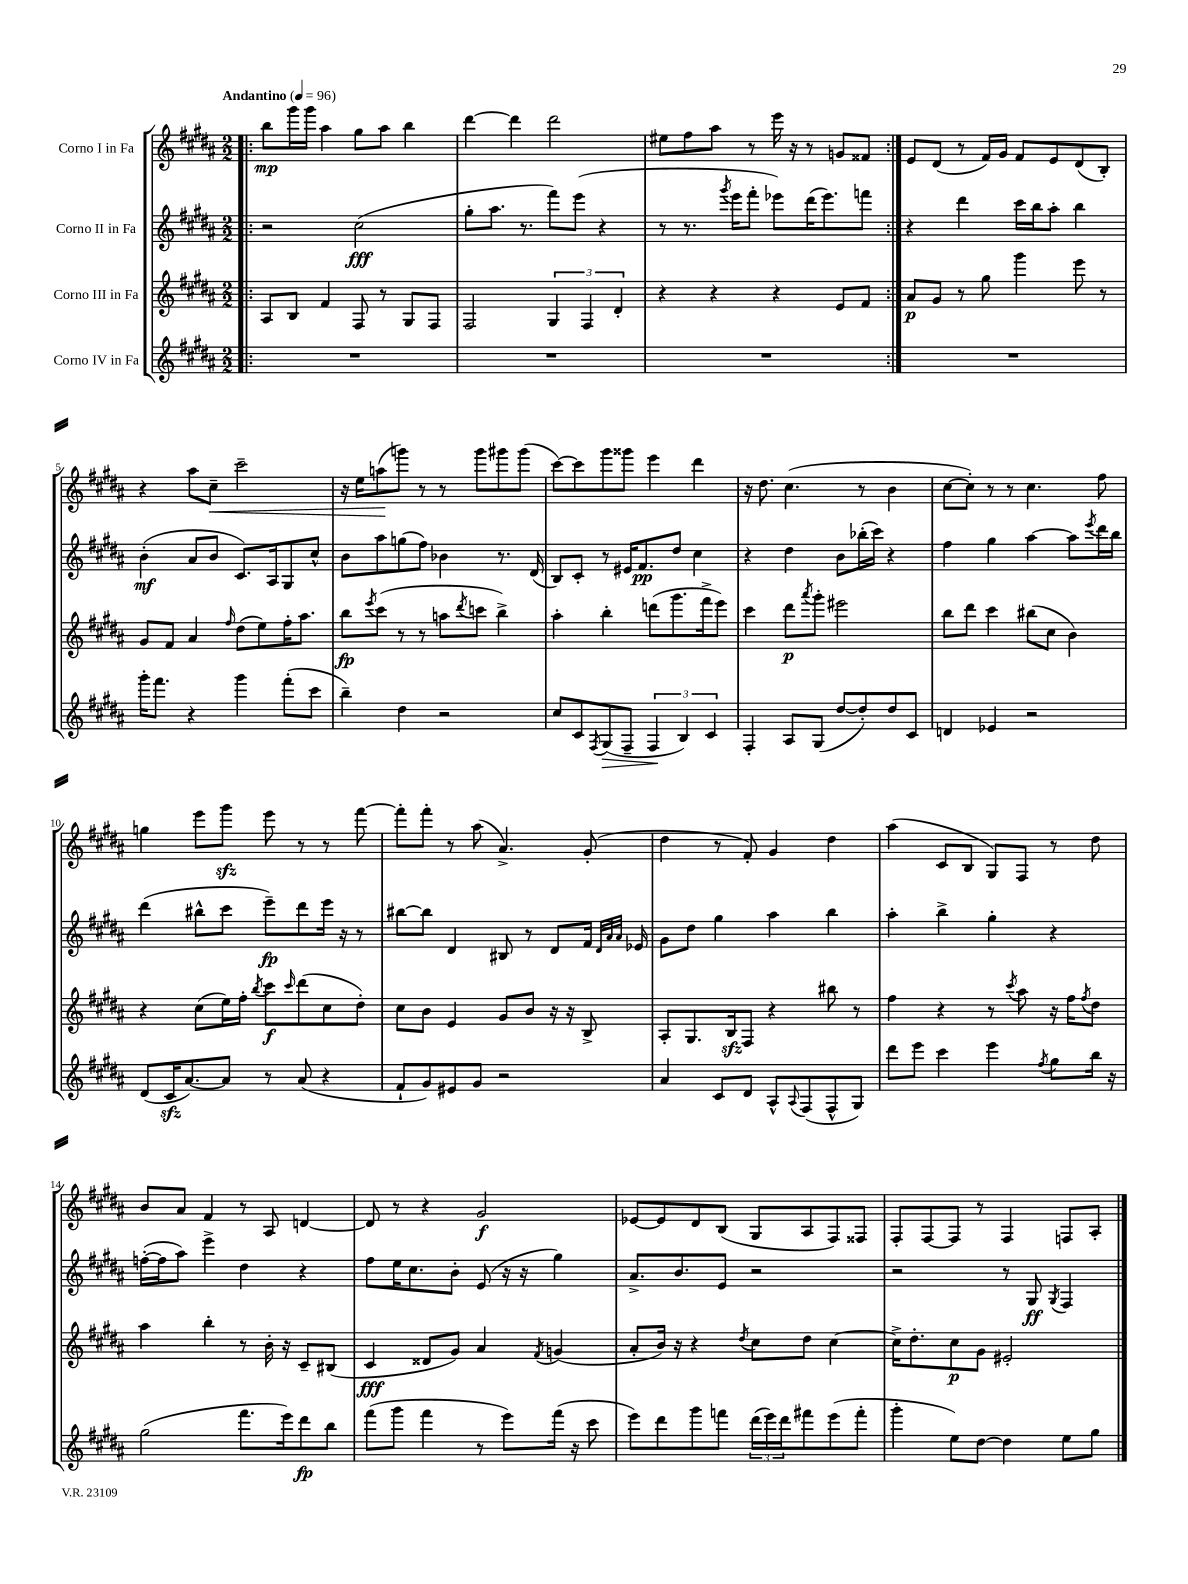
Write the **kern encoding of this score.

**kern	**dynam	**kern	**dynam	**kern	**dynam	**kern	**dynam
*part4	*part4	*part3	*part3	*part2	*part2	*part1	*part1
*staff4	*staff4	*staff3	*staff3	*staff2	*staff2	*staff1	*staff1
*I"Corno IV in Fa	*	*I"Corno III in Fa	*	*I"Corno II in Fa	*	*I"Corno I in Fa	*
*clefG2	*	*clefG2	*	*clefG2	*	*clefG2	*
*k[f#c#g#d#a#]	*	*k[f#c#g#d#a#]	*	*k[f#c#g#d#a#]	*	*k[f#c#g#d#a#]	*
*M2/2	*	*M2/2	*	*M2/2	*	*M2/2	*
*MM96	*	*MM96	*	*MM96	*	*MM96	*
=1!|:	=1!|:	=1!|:	=1!|:	=1!|:	=1!|:	=1!|:	=1!|:
!	!	!	!	!	!	!LO:TX:a:B:t=Andantino	!
1r	.	8A#/L	.	2r	.	8bb\L	mp
.	.	8B/J	.	.	.	16ggg#\L	.
.	.	.	.	.	.	16ggg#\JJ	.
.	.	4f#/	.	.	.	4aa#\	.
.	.	8F#/	.	(2cc#\	fff	8gg#\L	.
.	.	8r	.	.	.	8aa#\J	.
.	.	8G#/L	.	.	.	4bb\	.
.	.	8F#/J	.	.	.	.	.
=2	=2	=2	=2	=2	=2	=2	=2
1r	.	2F#/	.	8gg#'\L	.	[4ddd#\	.
.	.	.	.	8.aa#\J	.	.	.
.	.	.	.	.	.	4ddd#\]	.
.	.	.	.	8.r	.	.	.
.	.	6G#/	.	8fff#\L)	.	2ddd#\	.
.	.	.	.	(8eee\J	.	.	.
.	.	6F#/	.	.	.	.	.
.	.	.	.	4r	.	.	.
.	.	6d#'/	.	.	.	.	.
=3	=3	=3	=3	=3	=3	=3	=3
1r	.	4r	.	8r	.	8ee#X\L	.
.	.	.	.	8.r	.	8ff#\	.
.	.	4r	.	.	.	8aa#\J	.
.	.	.	.	8qggg#/	.	.	.
.	.	.	.	16eee\KL	.	.	.
.	.	.	.	8fff#'\J	.	8r	.
.	.	4r	.	8eee-X\L)	.	16eee\	.
.	.	.	.	.	.	16r	.
.	.	.	.	(16ddd#\K	.	8r	.
.	.	.	.	8.eee-\)	.	.	.
.	.	8e/L	.	.	.	8gn/L	.
.	.	8f#/J	.	8fffn\J	.	8f##X/J	.
=4:|!	=4:|!	=4:|!	=4:|!	=4:|!	=4:|!	=4:|!	=4:|!
1r	.	8a#/L	p	4r	.	8e/L	.
.	.	8g#/J	.	.	.	(8d#/J	.
.	.	8r	.	4ddd#\	.	8r	.
.	.	8gg#\	.	.	.	16f#/LL)	.
.	.	.	.	.	.	16g#/JJ	.
.	.	4ggg#\	.	16ccc#\LL	.	8f#/L	.
.	.	.	.	16bb\J	.	.	.
.	.	.	.	8aa#'\J	.	8e/	.
.	.	8eee\	.	4bb\	.	(8d#/	.
.	.	8r	.	.	.	8B'/J)	.
!!LO:LB:g=z
=5	=5	=5	=5	=5	=5	=5	=5
16ggg#'\KL	.	8g#/L	.	(4b'\	mf	4r	.
8.fff#\J	.	.	.	.	.	.	.
.	.	8f#/J	.	.	.	.	.
4r	.	4a#/	.	8a#/L	.	8aa#\L	.
!	!	!	!	!	!	!	!LO:HP:b
.	.	.	.	8b/J	.	8cc#~\J	<
.	.	16qqff#/	.	.	.	.	.
4ggg#\	.	(8dd#\L	.	8.c#/L)	.	2ccc#~\	.
.	.	8ee\)	.	.	.	.	.
.	.	.	.	16A#/k	.	.	.
(8fff#'\L	.	16ff#'\K	.	8G#/	.	.	.
.	.	8.aa#\J	.	.	.	.	.
8ccc#\J	.	.	.	8cc#^^/J	.	.	.
=6	=6	=6	=6	=6	=6	=6	=6
4bb~\)	.	8bb\L	fp	8b\L	.	16r	.
.	.	.	.	.	.	16ee\KL	.
.	.	8qeee/	.	.	.	.	.
.	.	(8ccc#\J	.	8aa#\	.	(8aan\	.
4dd#\	.	8r	.	(8ggn\	.	8gggn\J)	[
.	.	8r	.	8ff#\J)	.	8r	.
2r	.	8aan\L	.	4b-X\	.	8r	.
.	.	8qddd#/	.	.	.	.	.
.	.	8cccn\J	.	.	.	8ggg\L	.
.	.	4bb^\)	.	8.r	.	8ggg#X\	.
.	.	.	.	.	.	(8ggg#\J	.
.	.	.	.	(16d#/	.	.	.
=7	=7	=7	=7	=7	=7	=7	=7
8cc#/L	.	4aa#'\	.	8B/L)	.	[8ccc#\L)	.
8c#/	.	.	.	8c#'/J	.	8ccc#\]	.
8qF#/	.	.	.	.	.	.	.
!	!LO:HP:b	!	!	!	!	!	!
(8G#/	>	4bb'\	.	8r	.	8ggg#\	.
8F#~/J	.	.	.	16e#X/KL	.	8ggg##X\J	.
.	.	.	.	8.f#/	pp	.	.
6F#/	.	(8dddn\L	.	.	.	4eee\	.
.	.	8.ggg#\	.	8dd#/J	.	.	.
6B/)	]	.	.	.	.	.	.
.	.	.	.	4cc#\	.	4ddd#\	.
.	.	16fff#^\k	.	.	.	.	.
6c#/	.	.	.	.	.	.	.
.	.	8eee\J)	.	.	.	.	.
=8	=8	=8	=8	=8	=8	=8	=8
4F#'/	.	4ccc#\	.	4r	.	16r	.
.	.	.	.	.	.	8.dd#\	.
8A#/L	.	8ddd#\L	p	4dd#\	.	(4.cc#\	.
.	.	8qaaa#/	.	.	.	.	.
(8G#/J	.	8ggg#'\J	.	.	.	.	.
[8dd#/L	.	2eee#X\	.	8b\L	.	.	.
8dd#'/])	.	.	.	(16bb-X'\L	.	8r	.
.	.	.	.	16ccc#\JJ)	.	.	.
8dd#/	.	.	.	4r	.	4b\	.
8c#/J	.	.	.	.	.	.	.
=9	=9	=9	=9	=9	=9	=9	=9
4dn/	.	8bb\L	.	4ff#\	.	[8cc#\L	.
.	.	8ddd#\J	.	.	.	8cc#'\J])	.
4e-X/	.	4ccc#\	.	4gg#\	.	8r	.
.	.	.	.	.	.	8r	.
2r	.	(8bb#X\L	.	[4aa#\	.	4.cc#\	.
.	.	8cc#\J	.	.	.	.	.
.	.	4b\)	.	8aa#\L]	.	.	.
.	.	.	.	8qeee/	.	.	.
.	.	.	.	16ddd#\L	.	8ff#\	.
.	.	.	.	16bb\JJ	.	.	.
!!LO:LB:g=z
=10	=10	=10	=10	=10	=10	=10	=10
(8d#/L	.	4r	.	(4ddd#\	.	4ggn\	.
16c#zz/K	.	.	.	.	.	.	.
[8.a#/)	.	.	.	.	.	.	.
.	.	(8cc#\L	.	8bb#X^^\L	.	8eee\L	.
8a#/J]	.	16ee\L)	.	8ccc#\J	.	8ggg#zz\J	.
.	.	16ff#'\JJ	.	.	.	.	.
.	.	8qbb/	.	.	.	.	.
8r	.	8ccc#\L	f	8eee~\L)	fp	8eee\	.
.	.	16qqccc#/	.	.	.	.	.
(8a#/	.	(8ddd#\	.	8ddd#\	.	8r	.
4r	.	8cc#\	.	16eee\Jk	.	8r	.
.	.	.	.	16r	.	.	.
.	.	8dd#'\J)	.	8r	.	[8fff#\	.
=11	=11	=11	=11	=11	=11	=11	=11
8f#`/L	.	8cc#\L	.	[8bb#X\L	.	8fff#'\L]	.
8g#/)	.	8b\J	.	8bb#\J]	.	8fff#'\J	.
8e#X/	.	4e/	.	4d#/	.	8r	.
8g#/J	.	.	.	.	.	(8aa#\	.
2r	.	8g#/L	.	8B#X/	.	4.a#^/)	.
.	.	8b/J	.	8r	.	.	.
.	.	16r	.	8d#/L	.	.	.
.	.	16r	.	.	.	.	.
.	.	8B^/	.	16f#/Jk	.	(8g#'/	.
.	.	.	.	32qqd#/LLL	.	.	.
.	.	.	.	32qqa#/	.	.	.
.	.	.	.	32qqa#/JJJ	.	.	.
.	.	.	.	16e-X/	.	.	.
=12	=12	=12	=12	=12	=12	=12	=12
4a#/	.	8A#'/L	.	8g#\L	.	4dd#\	.
.	.	8.G#/	.	8dd#\J	.	.	.
8c#/L	.	.	.	4gg#\	.	8r	.
.	.	16Bzz/k	.	.	.	.	.
8d#/J	.	8F#/J	.	.	.	8f#'/)	.
8A#^^/L	.	4r	.	4aa#\	.	4g#/	.
8qqA#/	.	.	.	.	.	.	.
(8F#/	.	.	.	.	.	.	.
8F#^^/	.	8bb#X\	.	4bb\	.	4dd#\	.
8G#/J)	.	8r	.	.	.	.	.
=13	=13	=13	=13	=13	=13	=13	=13
8ddd#\L	.	4ff#\	.	4aa#'\	.	(4aa#\	.
8eee\J	.	.	.	.	.	.	.
4ccc#\	.	4r	.	4bb^\	.	8c#/L	.
.	.	.	.	.	.	8B/J	.
4eee\	.	8r	.	4gg#'\	.	8G#/L)	.
.	.	8qccc#/	.	.	.	.	.
.	.	8aa#\	.	.	.	8F#/J	.
8qff#/	.	.	.	.	.	.	.
8gg#\L	.	16r	.	4r	.	8r	.
.	.	16ff#\KL	.	.	.	.	.
.	.	8qff#/	.	.	.	.	.
16bb\Jk	.	8dd#\J	.	.	.	8dd#\	.
16r	.	.	.	.	.	.	.
!!LO:LB:g=z
=14	=14	=14	=14	=14	=14	=14	=14
(2gg#\	.	4aa#\	.	([16ffn'\LL	.	8b/L	.
.	.	.	.	16ff\J]	.	.	.
.	.	.	.	8aa#\J)	.	8a#/J	.
.	.	4bb'\	.	4eee^\	.	4f#/	.
8.fff#\L	.	8r	.	4dd#\	.	8r	.
.	.	16b'\	.	.	.	8A#/	.
16eee\k)	.	16r	.	.	.	.	.
8ddd#\	fp	8c#~/L	.	4r	.	[4dn/	.
8bb\J	.	(8B#X/J	.	.	.	.	.
=15	=15	=15	=15	=15	=15	=15	=15
(8fff#\L	.	4c#/	fff	8ff#\L	.	8d/]	.
8ggg#\J	.	.	.	16ee\K	.	8r	.
.	.	.	.	8.cc#\	.	.	.
4fff#\	.	8d##X/L	.	.	.	4r	.
.	.	8g#/J)	.	8b'\J	.	.	.
8r	.	4a#/	.	(8e/	.	2g#/	f
8eee\L)	.	.	.	16r	.	.	.
.	.	.	.	16r	.	.	.
.	.	8qf#/	.	.	.	.	.
(16fff#\Jk	.	(4gn/	.	4gg#\)	.	.	.
16r	.	.	.	.	.	.	.
8ccc#\	.	.	.	.	.	.	.
=16	=16	=16	=16	=16	=16	=16	=16
8eee\L)	.	8a#'/L	.	8.a#^/L	.	[8e-X/L	.
8ddd#\	.	16b/Jk)	.	.	.	8e-/]	.
.	.	16r	.	8.b/	.	.	.
8ggg#\	.	4r	.	.	.	8d#/	.
8fffn\J	.	.	.	8e/J	.	(8B/J	.
.	.	8qdd#/	.	.	.	.	.
(24ddd#\LL	.	8cc#\L	.	2r	.	8G#/L	.
24eee\)	.	.	.	.	.	.	.
24ddd#\J	.	.	.	.	.	.	.
8fff#X\	.	8dd#\J	.	.	.	8A#/	.
(8eee\	.	[4cc#\	.	.	.	8F#/)	.
8fff#'\J	.	.	.	.	.	8F##X/J	.
=17	=17	=17	=17	=17	=17	=17	=17
4ggg#'\	.	16cc#^\KL]	.	2r	.	8F#'/L	.
.	.	8.dd#'\	.	.	.	.	.
.	.	.	.	.	.	[8F#/	.
8ee\L)	.	8cc#\	p	.	.	8F#/J]	.
[8dd#\J	.	8g#\J	.	.	.	8r	.
4dd#\]	.	2e#X'/	.	8r	.	4F#/	.
.	.	.	.	8G#/	ff	.	.
.	.	.	.	8qG#/	.	.	.
8ee\L	.	.	.	4F#/	.	8Fn/L	.
8gg#\J	.	.	.	.	.	8A#'/J	.
==	==	==	==	==	==	==	==
*-	*-	*-	*-	*-	*-	*-	*-
